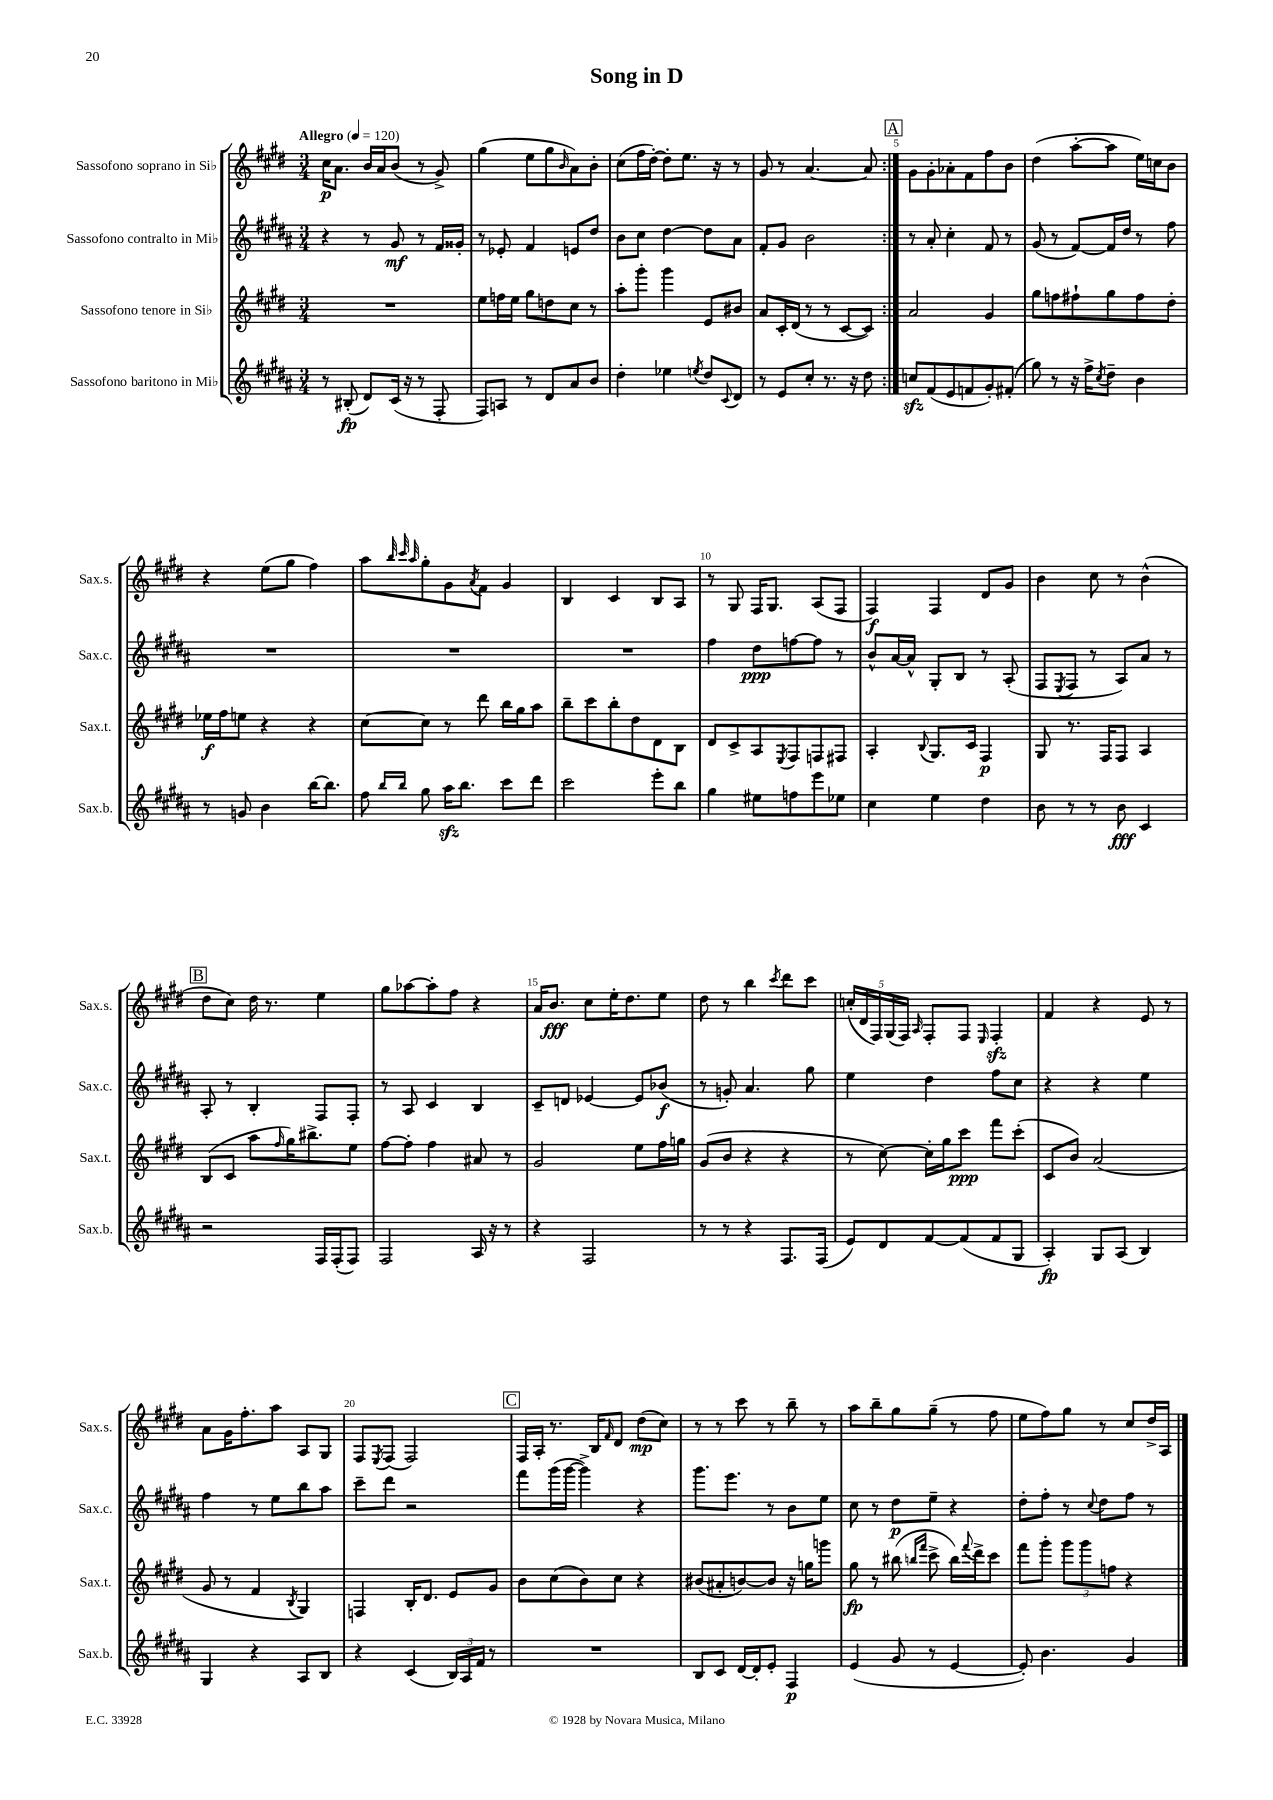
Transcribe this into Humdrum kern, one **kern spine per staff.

**kern	**kern	**kern	**kern
*staff4	*staff3	*staff2	*staff1
*clefG2	*clefG2	*clefG2	*clefG2
*k[f#c#g#d#a#]	*k[f#c#g#d#]	*k[f#c#g#d#a#]	*k[f#c#g#d#]
*M3/4	*M3/4	*M3/4	*M3/4
*MM120	*MM120	*MM120	*MM120
8r	2.r	4r	16cc#
.	.	.	8.a
(8B#'	.	.	.
8d#)	.	8r	16b
.	.	.	16a
(16c#	.	8g#	(8b
16r	.	.	.
8r	.	8r	8r
8F#'	.	16f#	8g#^)
.	.	16g##'	.
=	=	=	=
8F#)	8ee	8r	(4gg#
8A	16ff	8e-'	.
.	16ee	.	.
8r	8gg#	4f#	8ee
8d#	8dd	.	8gg#
.	.	.	16qqb
8a#	8cc#	8e	8a)
8b	8r	8dd#	8b'
=	=	=	=
4dd#'	8aa'	8b	(8cc#
.	8ggg#'	8cc#	16ff#
.	.	.	[16dd#')
4ee-	4ggg#	[4dd#	8dd#']
.	.	.	8.ee
8qee	.	.	.
8dd#	8e	8dd#]	.
.	.	.	16r
8qqc#	.	.	.
8d#	8b#	8a#	8r
=	=	=	=
8r	8a	8f#'	8g#
8e	16c#'	8g#	8r
.	(16d#	.	.
8cc#'	8r	2b	[4.a
8.r	8r	.	.
.	[8c#	.	.
16r	.	.	.
8dd#	8c#])	.	8a]
=:|!	=:|!	=:|!	=:|!
8cc	2a	8r	8g#
(8f#	.	8a#'	8g#'
8e	.	4cc#'	8a-'
8f	.	.	8f#
8g#')	4g#	8f#	8ff#
(8f#'	.	8r	8b
=	=	=	=
8gg#)	8gg#	(8g#	(4dd#
8r	8ff	8r	.
16r	8ff#`	[8f#)	[8aa'
16ff#^	.	.	.
8qcc#	.	.	.
8dd#~	8gg#	16f#]	8aa]
.	.	16dd#	.
4b	8ff#	8r	16ee)
.	.	.	16cc
.	8dd#'	8ff#	8b
=	=	=	=
8r	16ee-	2.r	4r
.	16ff#	.	.
8g	8ee	.	.
4b	4r	.	(8ee
.	.	.	8gg#
[16bb	4r	.	4ff#)
8.bb]	.	.	.
=	=	=	=
8ff#	[8cc#	2.r	8aa
.	.	.	32qqbb
16qqbb	.	.	32qqccc#
16qqbb	.	.	32qqaa
8gg#	8cc#]	.	8gg#'
16aa#	8r	.	8g#
8.bb	.	.	.
.	.	.	8qa
.	8ddd#	.	8f#
8ccc#	16bb	.	4g#
.	16gg#	.	.
8ddd#	8aa	.	.
=	=	=	=
2ccc#	8bb~	2.r	4B
.	8ccc#	.	.
.	8bb'	.	4c#
.	8dd#	.	.
8eee'	8d#	.	8B
8bb	8B	.	8A
=	=	=	=
4gg#	8d#	4ff#	8r
.	8c#^	.	8G#
8ee#	8A	8dd#	16F#
.	.	.	8.G#
.	8qE	.	.
8ff	8F#	[8ff	.
8eee	8F	8ff]	(8A
8ee-	8F#	8r	8F#
=	=	=	=
4cc#	4A'	8b^^	4F#)
.	.	[16a#	.
.	.	16a#^^]	.
.	8qqB	.	.
4ee	8.G#	8G#'	4F#
.	.	8B	.
.	16c#	.	.
4dd#	4F#	8r	8d#
.	.	(8A#'	8g#
=	=	=	=
8b	8G#	8F#	4b
.	.	8qE	.
8r	8.r	8F#	.
8r	.	8r	8cc#
.	16F#	.	.
8b	8F#	8A#)	8r
4c#	4A	8a#	(4b^^
.	.	8r	.
=	=	=	=
2r	(8B	8A#'	8dd#
.	8c#	8r	8cc#)
.	8aa	4B'	16dd#
.	.	.	8.r
.	16qqff#	.	.
.	16gg#)	.	.
.	8.bb#^	.	.
16F#	.	8F#	4ee
(16F#'	.	.	.
8F#)	8ee	8F#'	.
=	=	=	=
2F#	[8ff#	8r	8gg#
.	8ff#']	8A#	[8aa-
.	4ff#	4c#	8aa-']
.	.	.	8ff#
16A#	8a#	4B	4r
16r	.	.	.
8r	8r	.	.
=	=	=	=
4r	2g#	8c#~	16a
.	.	.	8.b
.	.	8d	.
2F#	.	[4e-	8cc#
.	.	.	16ee'
.	.	.	8.dd#
.	8ee	8e-]	.
.	16ff#	(8b-	8ee
.	16gg	.	.
=	=	=	=
8r	(8g#	8r	8dd#
8r	8b	8g')	8r
4r	4r	4.a#	4bb
.	.	.	8qccc#
8.F#	4r	.	8ddd#
.	.	8gg#	8ccc#
(16F#	.	.	.
=	=	=	=
8e)	8r	4ee	(20cc'
.	.	.	20d#
.	.	.	20F#)
8d#	[8cc#)	.	.
.	.	.	(20G#
.	.	.	20F#)
.	.	.	16qqA
[8f#	16cc#']	4dd#	8F#'
.	16gg#	.	.
(8f#]	8ccc#	.	8F#
.	.	.	16qqE
8f#	8fff#	8ff#	4F#'
8G#	(8ccc#'	8cc#	.
=	=	=	=
4A#')	8c#	4r	4f#
.	8b)	.	.
8G#	(2a	4r	4r
(8A#	.	.	.
4B)	.	4ee	8e
.	.	.	8r
=	=	=	=
4G#	8g#	4ff#	8a
.	8r	.	16g#
.	.	.	8.ff#'
4r	4f#	8r	.
.	.	8ee	8aa
.	8qB	.	.
8A#	4G#)	8bb	8A
8B	.	8aa#	8G#
=	=	=	=
4r	4F	8ccc#~	8F#
.	.	.	8qE
.	.	8ddd#	(8F#
(4c#	16B'	2r	2F#)
.	8.d#	.	.
24B)	8e	.	.
24A#	.	.	.
24f#	.	.	.
8r	8g#	.	.
=	=	=	=
2.r	8b	8fff#	16F#
.	.	.	16A'
.	(8cc#	(16ggg#	8.r
.	.	[16ggg#	.
.	8b)	4ggg#^])	.
.	.	.	16B
.	.	.	16qqf#
.	8cc#	.	8d#
.	4r	4r	(8dd#
.	.	.	8cc#)
=	=	=	=
8B	(8b#	8.ggg#	8r
8c#	8a#'	.	8r
.	.	8.eee	.
[16d#	[8b)	.	8ccc#
16d#']	.	.	.
8e'	8b]	8r	8r
4F#	16r	8b	8bb~
.	16gg	.	.
.	8ggg	8ee	8r
=	=	=	=
(4e	8gg#	8cc#	8aa
.	8r	8r	8bb~
8g#	(8bb#	8dd#	8gg#
.	16qqbb	.	.
.	16qqfff#	.	.
8r	8ccc#^	8ee~	(8gg#~
[4e	16bb)	4r	8r
.	8qqfff#	.	.
.	16ddd#^	.	.
.	8ccc#	.	8ff#
=	=	=	=
8e'])	8fff#	8dd#'	8ee
4.b	8ggg#'	8ff#'	8ff#)
.	12ggg#	8r	8gg#
.	12ggg#	.	.
.	.	8qqcc#	.
.	.	8dd#	8r
.	12ff	.	.
4g#	4r	8ff#	8cc#
.	.	8r	16dd#^
.	.	.	16A
==	==	==	==
*-	*-	*-	*-
